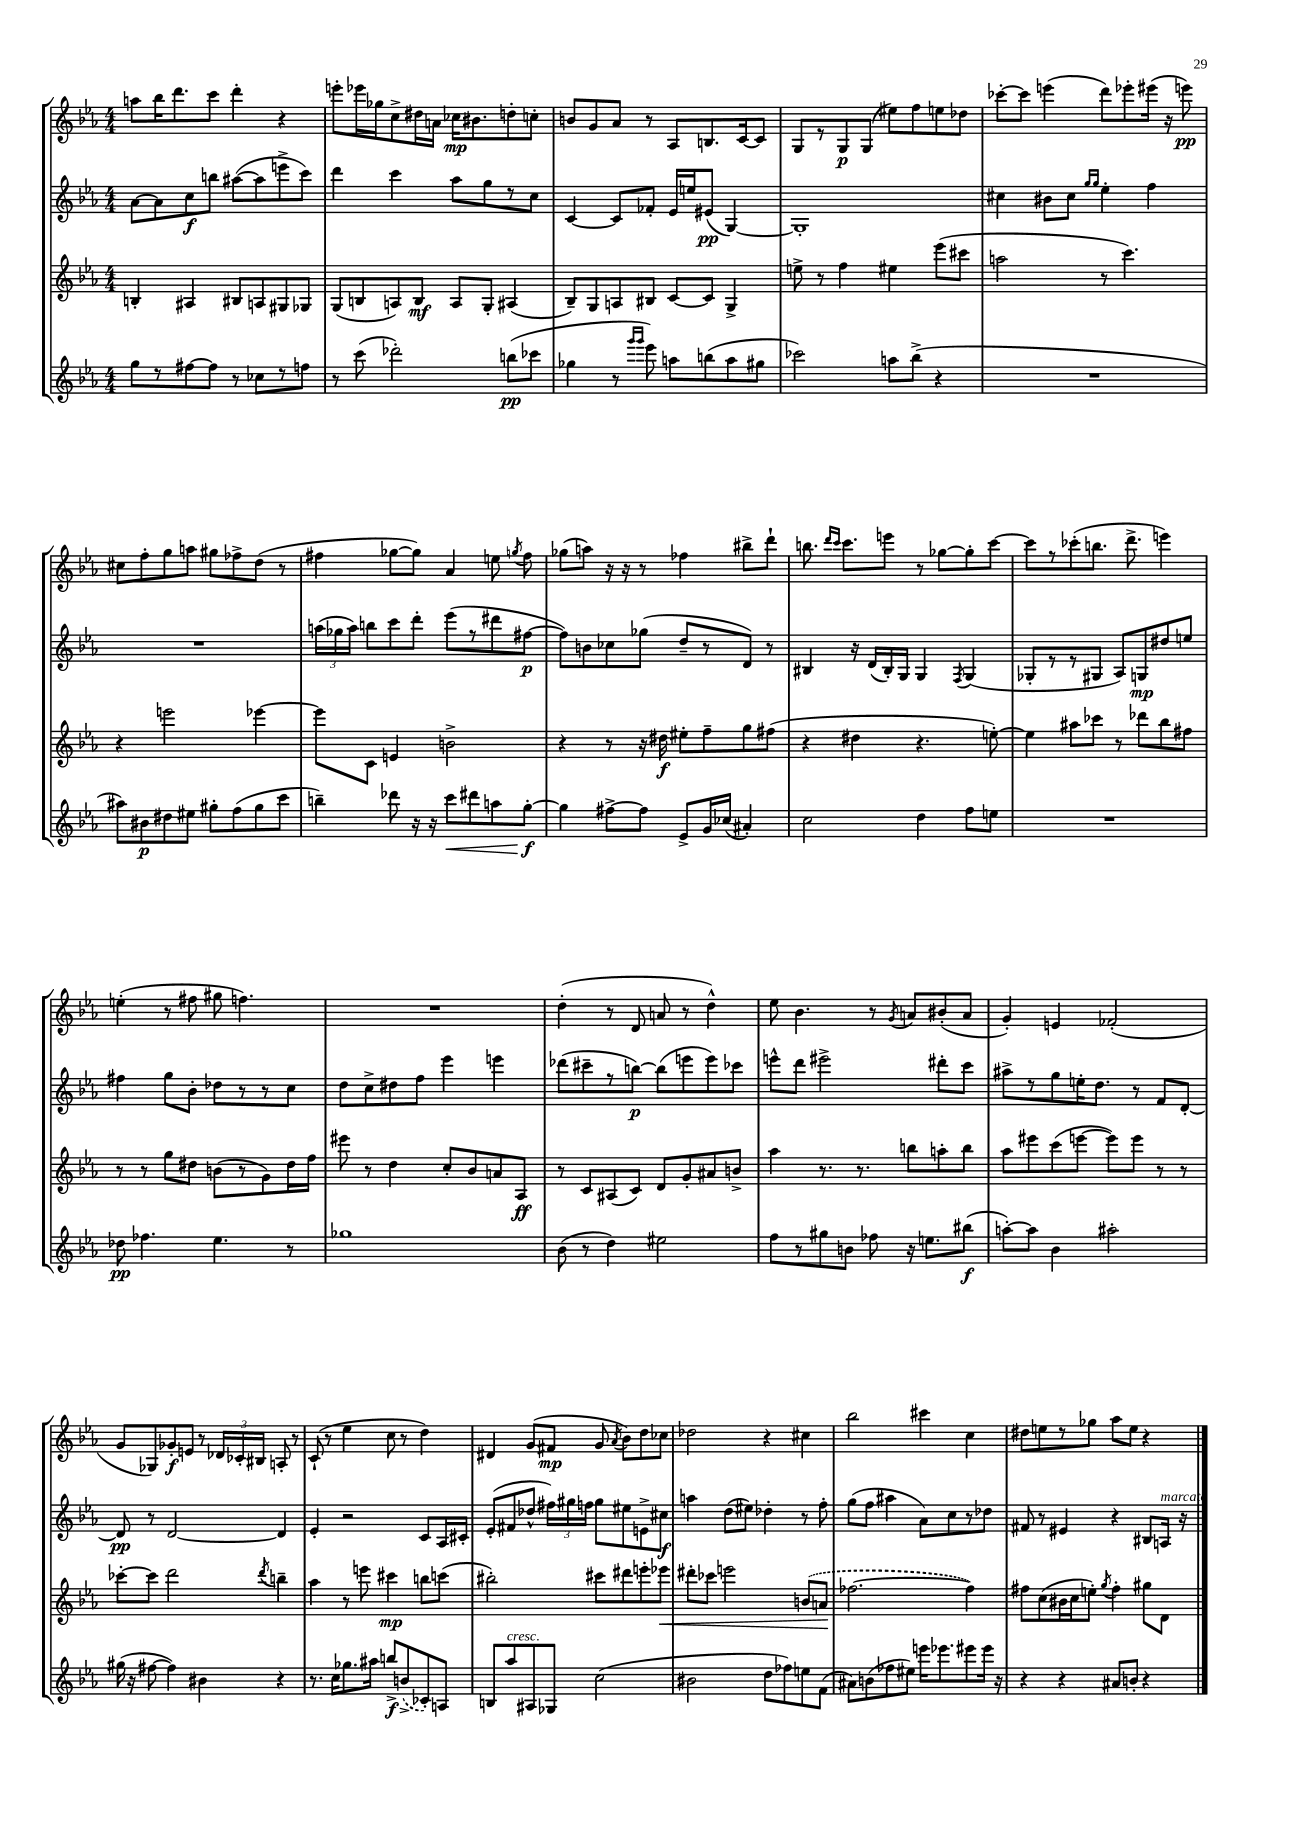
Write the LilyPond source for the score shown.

<<
\new StaffGroup <<
\new Staff = "s0" {
    \clef treble \key ees \major \numericTimeSignature \time 4/4
    \autoBeamOff a''8[ bes''16 d'''8. c'''8] d'''4-. r4 |
    e'''8[-. ees'''16 ges''16 c''8-> dis''16 a'16] ces''16[\mp bis'8. d''8-. c''8]-. |
    b'8[ g'8 aes'8] r8 aes8[ b8. c'16~ c'8] |
    g8[ r8 g8\p g8]( eis''8[) f''8 e''8 des''8] |
    ces'''8[~-. ces'''8] e'''4( d'''8[) ees'''8-. eis'''16]( r16 e'''8\pp) |
    cis''8[ f''8-. g''8 a''8] gis''8[ fes''8-> d''8]( r8 |
    fis''4 ges''8[~ ges''8]) aes'4 e''8 \acciaccatura { g''8 } fis''8 |
    ges''8[( a''8]) r16 r16 r8 fes''4 bis''8[-> d'''8]-! |
    b''8. \grace { d'''16[ c'''16] } c'''8.[ e'''8] r8 ges''8[~ ges''8-. c'''8]~ |
    c'''8[ r8 ces'''8-.( b''8.] d'''8.-> e'''4) |
    e''4-.( r8 fis''8 gis''8 f''4.) |
    R1 |
    d''4-.( r8 d'8 a'8 r8 d''4-^) |
    ees''8 bes'4. r8 \acciaccatura { g'8 } a'8[ bis'8-.( a'8] |
    g'4-.) e'4 fes'2-.( |
    g'8[ ges8) ges'8-.\f e'8] r8 \tuplet 3/2 { des'16[ ces'16-. bis16] } a8-. r8 |
    c'8-!( r8 ees''4 c''8 r8 d''4) |
    dis'4 g'8[( fis'8]\mp g'8 \acciaccatura { aes'8 } bes'8[) d''8 ces''8] |
    des''2 r4 cis''4 |
    bes''2 cis'''4 c''4 |
    dis''8[ e''8 r8 ges''8] aes''8[ e''8] r4 \bar "|." |
}
\new Staff = "s1" {
    \clef treble \key ees \major \numericTimeSignature \time 4/4
    \autoBeamOff aes'8[~ aes'8 c''8\f b''8] ais''8[~( ais''8 e'''8-> c'''8]) |
    d'''4 c'''4 aes''8[ g''8 r8 c''8] |
    c'4~ c'8[ fes'8]-. ees'16[ e''16 eis'8]\pp( g4~) |
    g1-. |
    cis''4 bis'8[ cis''8] \grace { g''16[ g''16] } ees''4-. f''4 |
    R1 |
    \tuplet 3/2 { a''16[( ges''16 a''16]) } b''8[ c'''8 d'''8]-. ees'''8[( r8 dis'''8 fis''8]~\p |
    fis''8[) b'8 ces''8 ges''8]( d''8[-- r8 d'8]) r8 |
    bis4 r16 d'16[( bis16-.) g16] g4 \acciaccatura { f8 } g4( |
    ges8[-. r8 r8 gis8] aes8[) g8\mp dis''8 e''8] |
    fis''4 g''8[ bes'8]-. des''8[ r8 r8 c''8] |
    d''8[ c''8-> dis''8 f''8] ees'''4 e'''4 |
    des'''8[( cis'''8-- r8 b''8]~\p) b''8[( e'''8 e'''8) ces'''8] |
    e'''8[-^ d'''8] eis'''2-> dis'''8[-. c'''8] |
    ais''8[-> r8 g''8 e''16-. d''8.] r8 f'8[ d'8]~-. |
    d'8\pp r8 d'2~ d'4 |
    ees'4-. r2 c'8[ aes16 cis'16]-. |
    ees'8[-.( fis'8 des''8]-^ \tuplet 3/2 { fis''16[) gis''16 f''16] } gis''8[ eis''8 e'8-> cis''8]\f |
    a''4 d''8[( eis''8]) des''4-. r8 f''8-. |
    g''8[( f''8] ais''4 aes'8[) c''8 r8 des''8] |
    fis'8 r8 eis'4 r4 bis8[ a16]^\markup { \italic "marcato" } r16 \bar "|." |
}
\new Staff = "s2" {
    \clef treble \key ees \major \numericTimeSignature \time 4/4
    \autoBeamOff b4-. ais4 bis8[ a8 gis8 ges8] |
    g8[( b8 a8) b8]\mf a8[ g8]-. ais4( |
    bes8[--) g8 a8 bis8] c'8[~ c'8] g4-> |
    e''8-> r8 f''4 eis''4 ees'''8[( cis'''8] |
    a''2 r8 c'''4.) |
    r4 e'''2 ees'''4~ |
    ees'''8[ c'8] e'4 b'2-> |
    r4 r8 r16 dis''16\f eis''8[-. f''8-- g''8 fis''8]( |
    r4 dis''4 r4. e''8~-.) |
    e''4 ais''8[ ces'''8] r8 des'''8[ bes''8 fis''8] |
    r8 r8 g''8[ dis''8] b'8[( r8 g'8) dis''16 f''16] |
    eis'''8 r8 d''4 c''8[-. bes'8 a'8 aes8]\ff |
    r8 c'8[ ais8( c'8]) d'8[ g'8-. ais'8 b'8]-> |
    aes''4 r8. r8. b''8[ a''8-. b''8] |
    aes''8[ eis'''8 c'''8( e'''8]~ e'''8[) e'''8] r8 r8 |
    ces'''8[~-. ces'''8] d'''2 \acciaccatura { d'''8 } b''4-- |
    aes''4 r8 e'''8 cis'''4\mp b''8[ c'''8]( |
    bis''2-.) cis'''8[ dis'''8 e'''8-. ees'''8]\< |
    dis'''8[-. ces'''8] e'''2 \once \slurDashed b'8[( a'8]\! |
    fes''2.~ fes''4) |
    fis''8[ c''8( bis'16 c''16 e''8]-.) \acciaccatura { g''8 } fis''4-. gis''8[ d'8] \bar "|." |
}
\new Staff = "s3" {
    \clef treble \key ees \major \numericTimeSignature \time 4/4
    \autoBeamOff g''8[ r8 fis''8~ fis''8] r8 ces''8[ r8 f''8] |
    r8 c'''8( des'''2-.) b''8[\pp( ces'''8] |
    ges''4 r8 \grace { g'''16[ g'''16] } ees'''8) a''8[ b''8( a''8 gis''8] |
    ces'''2) a''8[ bes''8]->( r4 |
    R1 |
    ais''8[) bis'8\p dis''8 eis''8] gis''8[-. f''8( gis''8 c'''8] |
    b''4--) des'''8 r16 r16 c'''8[\< dis'''8 a''8 g''8]~-.\f\! |
    g''4 fis''8[~-> fis''8] ees'8[-> g'16 ces''16]( ais'4-.) |
    c''2 d''4 f''8[ e''8] |
    R1 |
    des''8\pp fes''4. ees''4. r8 |
    ges''1 |
    bes'8( r8 d''4) eis''2 |
    f''8[ r8 gis''8 b'8] fes''8 r16 e''8.[ bis''8]\f( |
    a''8[~-.) a''8] bes'4 ais''2-. |
    gis''16( r16 fis''8~ fis''4) bis'4 r4 |
    r8. c''16[ ges''8. ais''16] b''8[->\f \once \slurDashed b'8->( ces'8-.) a8] |
    b8[ aes''8^\markup { \italic "cresc." } ais8 ges8] c''2( |
    bis'2 d''8[ fes''8) e''8 f'8]( |
    ais'8[) b'8( fes''8 eis''8]) e'''16[ ees'''8. eis'''8 eis'''16] r16 |
    r4 r4 ais'8[ b'8]-. r4 \bar "|." |
}
>>
>>
\layout { \context { \Score \remove "Bar_number_engraver" } }
